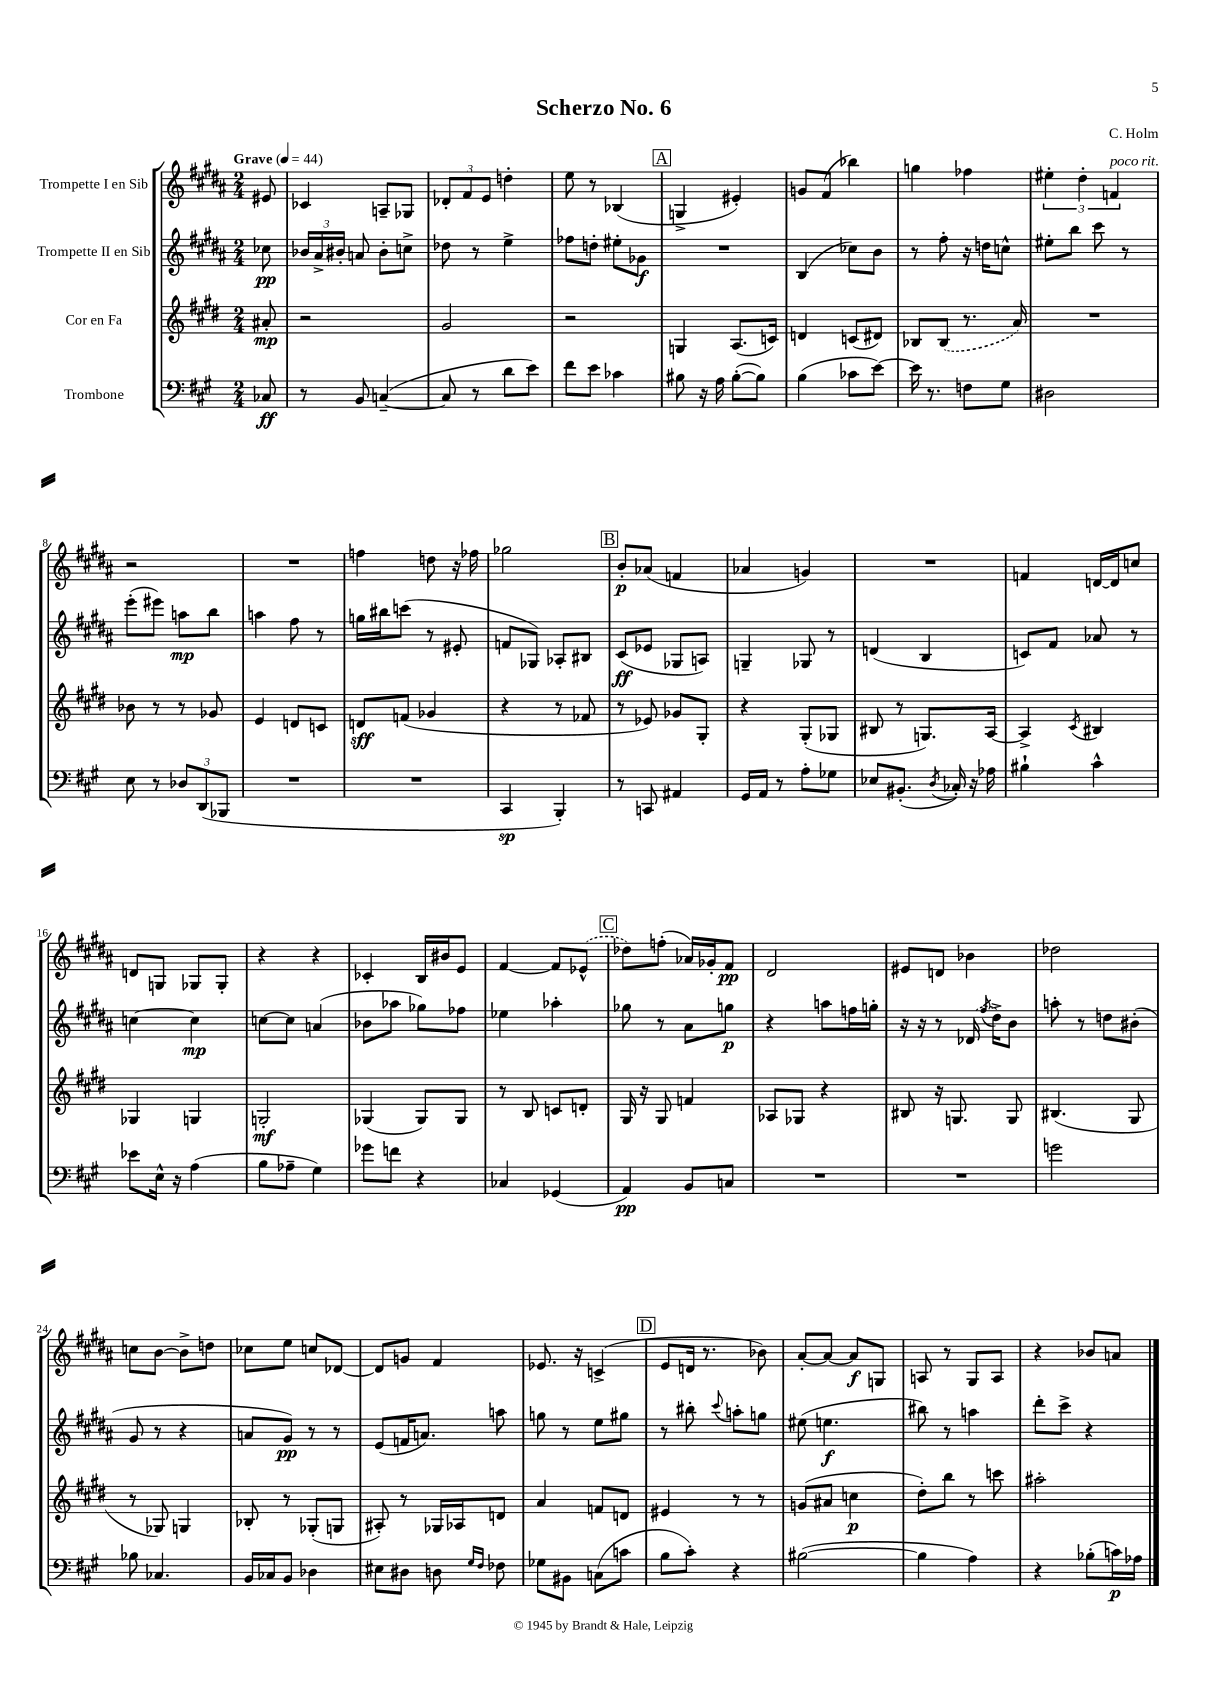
\header { title = "Scherzo No. 6" composer = "C. Holm" }
<<
\new StaffGroup <<
\new Staff = "s0" \with { instrumentName = "Trompette I en Sib" } {
    \clef treble \key b \major \numericTimeSignature \time 2/4 \partial 8 \tempo "Grave" 4 = 44
    \autoBeamOff eis'8 |
    ces'4 a8[-- ges8] |
    \tuplet 3/2 { des'8[-. fis'8 e'8] } d''4-. |
    e''8 r8 bes4( |
    \mark \markup { \box "A" } g4-> eis'4-.) |
    g'8[ fis'8]( bes''4) |
    g''4 fes''4 |
    \tuplet 3/2 { eis''4-. dis''4-. f'4^\markup { \italic "poco rit." } } |
    r2 |
    R2 |
    f''4 d''8 r16 fes''16 |
    ges''2 |
    \mark \markup { \box "B" } b'8[-.\p aes'8]( f'4 |
    aes'4 g'4) |
    R2 |
    f'4 d'16[~ d'16 c''8] |
    d'8[ g8] ges8[ ges8]-. |
    r4 r4 |
    ces'4-. b16[ bis'16 e'8] |
    fis'4~ fis'8[ \once \slurDashed ees'8]-^( |
    \mark \markup { \box "C" } des''8[) f''8]-.( aes'16[) ges'16-. fis'8]\pp |
    dis'2 |
    eis'8[ d'8] bes'4 |
    des''2 |
    c''8[ b'8]~ b'8[-> d''8] |
    ces''8[ e''8] c''8[ des'8]~ |
    des'8[ g'8] fis'4 |
    ees'8. r16 c'4->( |
    \mark \markup { \box "D" } e'8[ d'16] r8. bes'8) |
    ais'8[~-. ais'8]~ ais'8[\f g8] |
    a8 r8 gis8[ a8] |
    r4 bes'8[ a'8] \bar "|." |
}
\new Staff = "s1" \with { instrumentName = "Trompette II en Sib" } {
    \clef treble \key b \major \numericTimeSignature \time 2/4 \partial 8
    \autoBeamOff ces''8\pp |
    \tuplet 3/2 { bes'16[ ais'16-> bis'16]-. } a'8 bis'8[-. c''8]-> |
    des''8 r8 e''4-> |
    fes''8[ d''8]-. eis''8[-. ges'8]\f |
    \mark \markup { \box "A" } R2 |
    b4( ces''8[) b'8] |
    r8 fis''8-. r16 d''16[ c''8]-^ |
    eis''8[-. b''8] cis'''8 r8 |
    e'''8[-.( eis'''8]) a''8[\mp b''8] |
    a''4 fis''8 r8 |
    g''16[ bis''16 c'''8]( r8 eis'8-. |
    f'8[ ges8]) aes8[-. bis8] |
    \mark \markup { \box "B" } cis'8[\ff( ees'8] ges8[ a8]) |
    g4-- ges8 r8 |
    d'4( b4 |
    c'8[) fis'8] aes'8 r8 |
    c''4~ c''4\mp |
    c''8[~ c''8] a'4( |
    bes'8[ aes''8] ges''8[) fes''8] |
    ees''4 aes''4-. |
    \mark \markup { \box "C" } ges''8 r8 ais'8[ g''8]\p |
    r4 a''8[ f''16 g''16]-. |
    r16 r16 r8 \once \slurDashed des'16( \acciaccatura { fis''8 } dis''16[->) b'8] |
    a''8-. r8 d''8[ bis'8]-.( |
    gis'8 r8 r4 |
    a'8[ gis'8]\pp) r8 r8 |
    e'8[( f'16 a'8.]) a''8 |
    g''8 r8 e''8[ gis''8] |
    \mark \markup { \box "D" } r8 bis''8-. \appoggiatura { cis'''8 } a''8[-. g''8] |
    eis''8( e''4.\f |
    bis''8) r8 a''4 |
    dis'''8[-. cis'''8]-> r4 \bar "|." |
}
\new Staff = "s2" \with { instrumentName = "Cor en Fa" } {
    \clef treble \key e \major \numericTimeSignature \time 2/4 \partial 8
    \autoBeamOff ais'8-.\mp |
    r2 |
    gis'2 |
    r2 |
    \mark \markup { \box "A" } g4 a8.[( c'16]) |
    d'4 c'8[( dis'8]) |
    bes8[ \once \slurDashed bes8]( r8. a'16) |
    R2 |
    bes'8 r8 r8 ges'8 |
    e'4 d'8[ c'8] |
    d'8[\sff f'8]( ges'4 |
    r4 r8 fes'8 |
    \mark \markup { \box "B" } r8 ees'8) ges'8[ gis8]-. |
    r4 gis8[-.( ges8] |
    bis8 r8 g8.[) a16]~ |
    a4-> \acciaccatura { cis'8 } bis4 |
    ges4 g4 |
    g2-.\mf |
    ges4( ges8[) ges8] |
    r8 b8 c'8[ d'8]-. |
    \mark \markup { \box "C" } gis16 r16 gis8 f'4 |
    aes8[ ges8] r4 |
    bis8 r16 g8. g8 |
    bis4.( gis8 |
    r8 ges8) g4 |
    bes8-. r8 ges8[-.( g8] |
    ais8-.) r8 ges16[ aes16 d'8] |
    a'4 f'8[ d'8] |
    \mark \markup { \box "D" } eis'4 r8 r8 |
    g'8[( ais'8] c''4\p |
    dis''8[-.) b''8] r8 c'''8 |
    ais''2-. \bar "|." |
}
\new Staff = "s3" \with { instrumentName = "Trombone" } {
    \clef bass \key a \major \numericTimeSignature \time 2/4 \partial 8
    \autoBeamOff ces8\ff |
    r8 b,8 c4~--( |
    c8 r8 d'8[ e'8]) |
    fis'8[ e'8] ces'4 |
    \mark \markup { \box "A" } bis8 r16 a16 bis8[~-.( bis8]) |
    b4( ces'8[ e'8]~) |
    e'16 r8. f8[ gis8] |
    dis2 |
    e8 r8 \tuplet 3/2 { des8[ d,8( bes,,8] } |
    R2 |
    R2 |
    cis,4\sp b,,4-.) |
    \mark \markup { \box "B" } r8 c,8 ais,4 |
    gis,16[ a,16] r8 a8[-. ges8] |
    ees8[ bis,8.]-.( \acciaccatura { d8 } ces16-.) r16 aes16 |
    bis4-! cis'4-^ |
    ees'8[ e16]-^ r16 a4( |
    b8[ aes8]-- gis4) |
    ges'8[ f'8] r4 |
    ces4 ges,4( |
    \mark \markup { \box "C" } a,4\pp) b,8[ c8] |
    R2 |
    R2 |
    g'2 |
    bes8 ces4. |
    b,16[ ces16 b,8] des4 |
    eis8[ dis8] d8 \grace { gis16[ fis16] } fes8 |
    ges8[ bis,8] c8[( c'8] |
    \mark \markup { \box "D" } b8[ cis'8]-.) r4 |
    bis2~( |
    bis4 a4) |
    r4 bes8[-.( c'16\p) aes16] \bar "|." |
}
>>
>>
